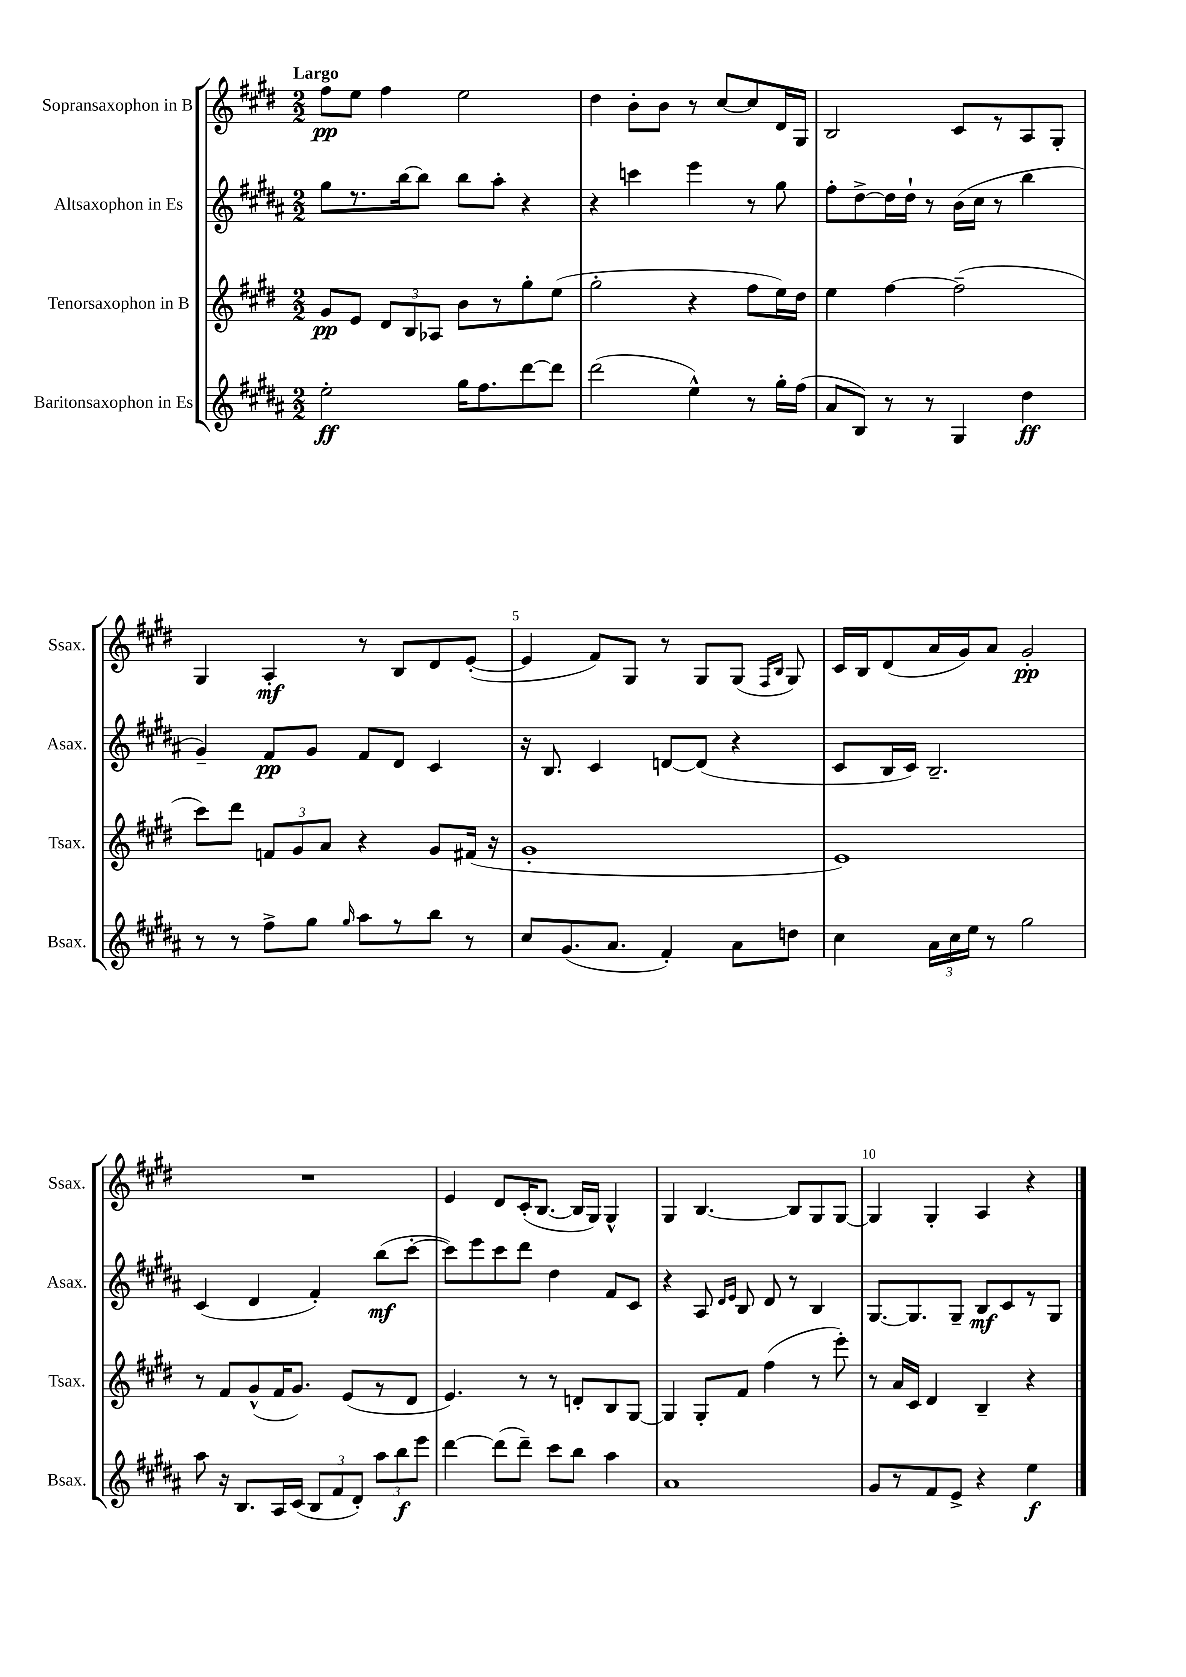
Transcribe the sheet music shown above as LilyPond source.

<<
\new StaffGroup <<
\new Staff = "s0" \with { instrumentName = "Sopransaxophon in B" shortInstrumentName = "Ssax." } {
    \clef treble \key e \major \numericTimeSignature \time 2/2 \tempo "Largo"
    \autoBeamOff fis''8[\pp e''8] fis''4 e''2 |
    dis''4 b'8[-. b'8] r8 cis''8[~ cis''8 dis'16 gis16] |
    b2 cis'8[ r8 a8 gis8]-. |
    gis4 a4-.\mf r8 b8[ dis'8 e'8]~-.( |
    e'4 fis'8[) gis8] r8 gis8[ gis8]( \grace { fis16[ b16] } gis8) |
    cis'16[ b16 dis'8( a'16 gis'16) a'8] gis'2-.\pp |
    R1 |
    e'4 dis'8[ cis'16-.( b8.]~ b16[ gis16]) gis4-^ |
    gis4 b4.~ b8[ gis8 gis8]~ |
    gis4 gis4-. a4 r4 \bar "|." |
}
\new Staff = "s1" \with { instrumentName = "Altsaxophon in Es" shortInstrumentName = "Asax." } {
    \clef treble \key b \major \numericTimeSignature \time 2/2
    \autoBeamOff gis''8[ r8. b''16~ b''8] b''8[ ais''8]-. r4 |
    r4 c'''4 e'''4 r8 gis''8 |
    fis''8[-. dis''8~-> dis''16 dis''16]-! r8 b'16[( cis''16] r8 b''4 |
    gis'4--) fis'8[\pp gis'8] fis'8[ dis'8] cis'4 |
    r16 b8. cis'4 d'8[~ d'8]( r4 |
    cis'8[ b16 cis'16]) b2.-- |
    cis'4( dis'4 fis'4-.) b''8[\mf( cis'''8]~-. |
    cis'''8[) e'''8 cis'''8 dis'''8] dis''4 fis'8[ cis'8] |
    r4 ais8 \grace { dis'16[ e'16] } b8 dis'8 r8 b4 |
    gis8.[~ gis8. gis8]-- b8[\mf cis'8 r8 gis8] \bar "|." |
}
\new Staff = "s2" \with { instrumentName = "Tenorsaxophon in B" shortInstrumentName = "Tsax." } {
    \clef treble \key e \major \numericTimeSignature \time 2/2
    \autoBeamOff gis'8[\pp e'8] \tuplet 3/2 { dis'8[ b8 aes8] } b'8[ r8 gis''8-. e''8]( |
    gis''2-. r4 fis''8[ e''16) dis''16] |
    e''4 fis''4~ fis''2--( |
    cis'''8[) dis'''8] \tuplet 3/2 { f'8[ gis'8 a'8] } r4 gis'8[ fis'16]( r16 |
    gis'1-. |
    e'1) |
    r8 fis'8[ gis'8-^( fis'16 gis'8.]) e'8[( r8 dis'8] |
    e'4.) r8 r8 d'8[-. b8 gis8]~ |
    gis4 gis8[-. fis'8] fis''4( r8 e'''8-.) |
    r8 a'16[ cis'16] dis'4 b4-- r4 \bar "|." |
}
\new Staff = "s3" \with { instrumentName = "Baritonsaxophon in Es" shortInstrumentName = "Bsax." } {
    \clef treble \key b \major \numericTimeSignature \time 2/2
    \autoBeamOff e''2-.\ff gis''16[ fis''8. dis'''8~ dis'''8] |
    dis'''2( e''4-^) r8 gis''16[-. fis''16]( |
    ais'8[ b8]) r8 r8 gis4 dis''4\ff |
    r8 r8 fis''8[-> gis''8] \grace { gis''16 } ais''8[ r8 b''8] r8 |
    cis''8[ gis'8.( ais'8.] fis'4-.) ais'8[ d''8] |
    cis''4 \tuplet 3/2 { ais'16[ cis''16 e''16] } r8 gis''2 |
    ais''8 r16 b8.[ ais16 cis'16]( \tuplet 3/2 { b8[ fis'8 dis'8]-.) } \tuplet 3/2 { ais''8[ b''8\f e'''8] } |
    dis'''4~ dis'''8[( dis'''8]--) cis'''8[ b''8] ais''4 |
    ais'1 |
    gis'8[ r8 fis'8 e'8]-> r4 e''4\f \bar "|." |
}
>>
>>
\layout { \context { \Score \override BarNumber.break-visibility = ##(#f #t #t) barNumberVisibility = #(every-nth-bar-number-visible 5) } }
